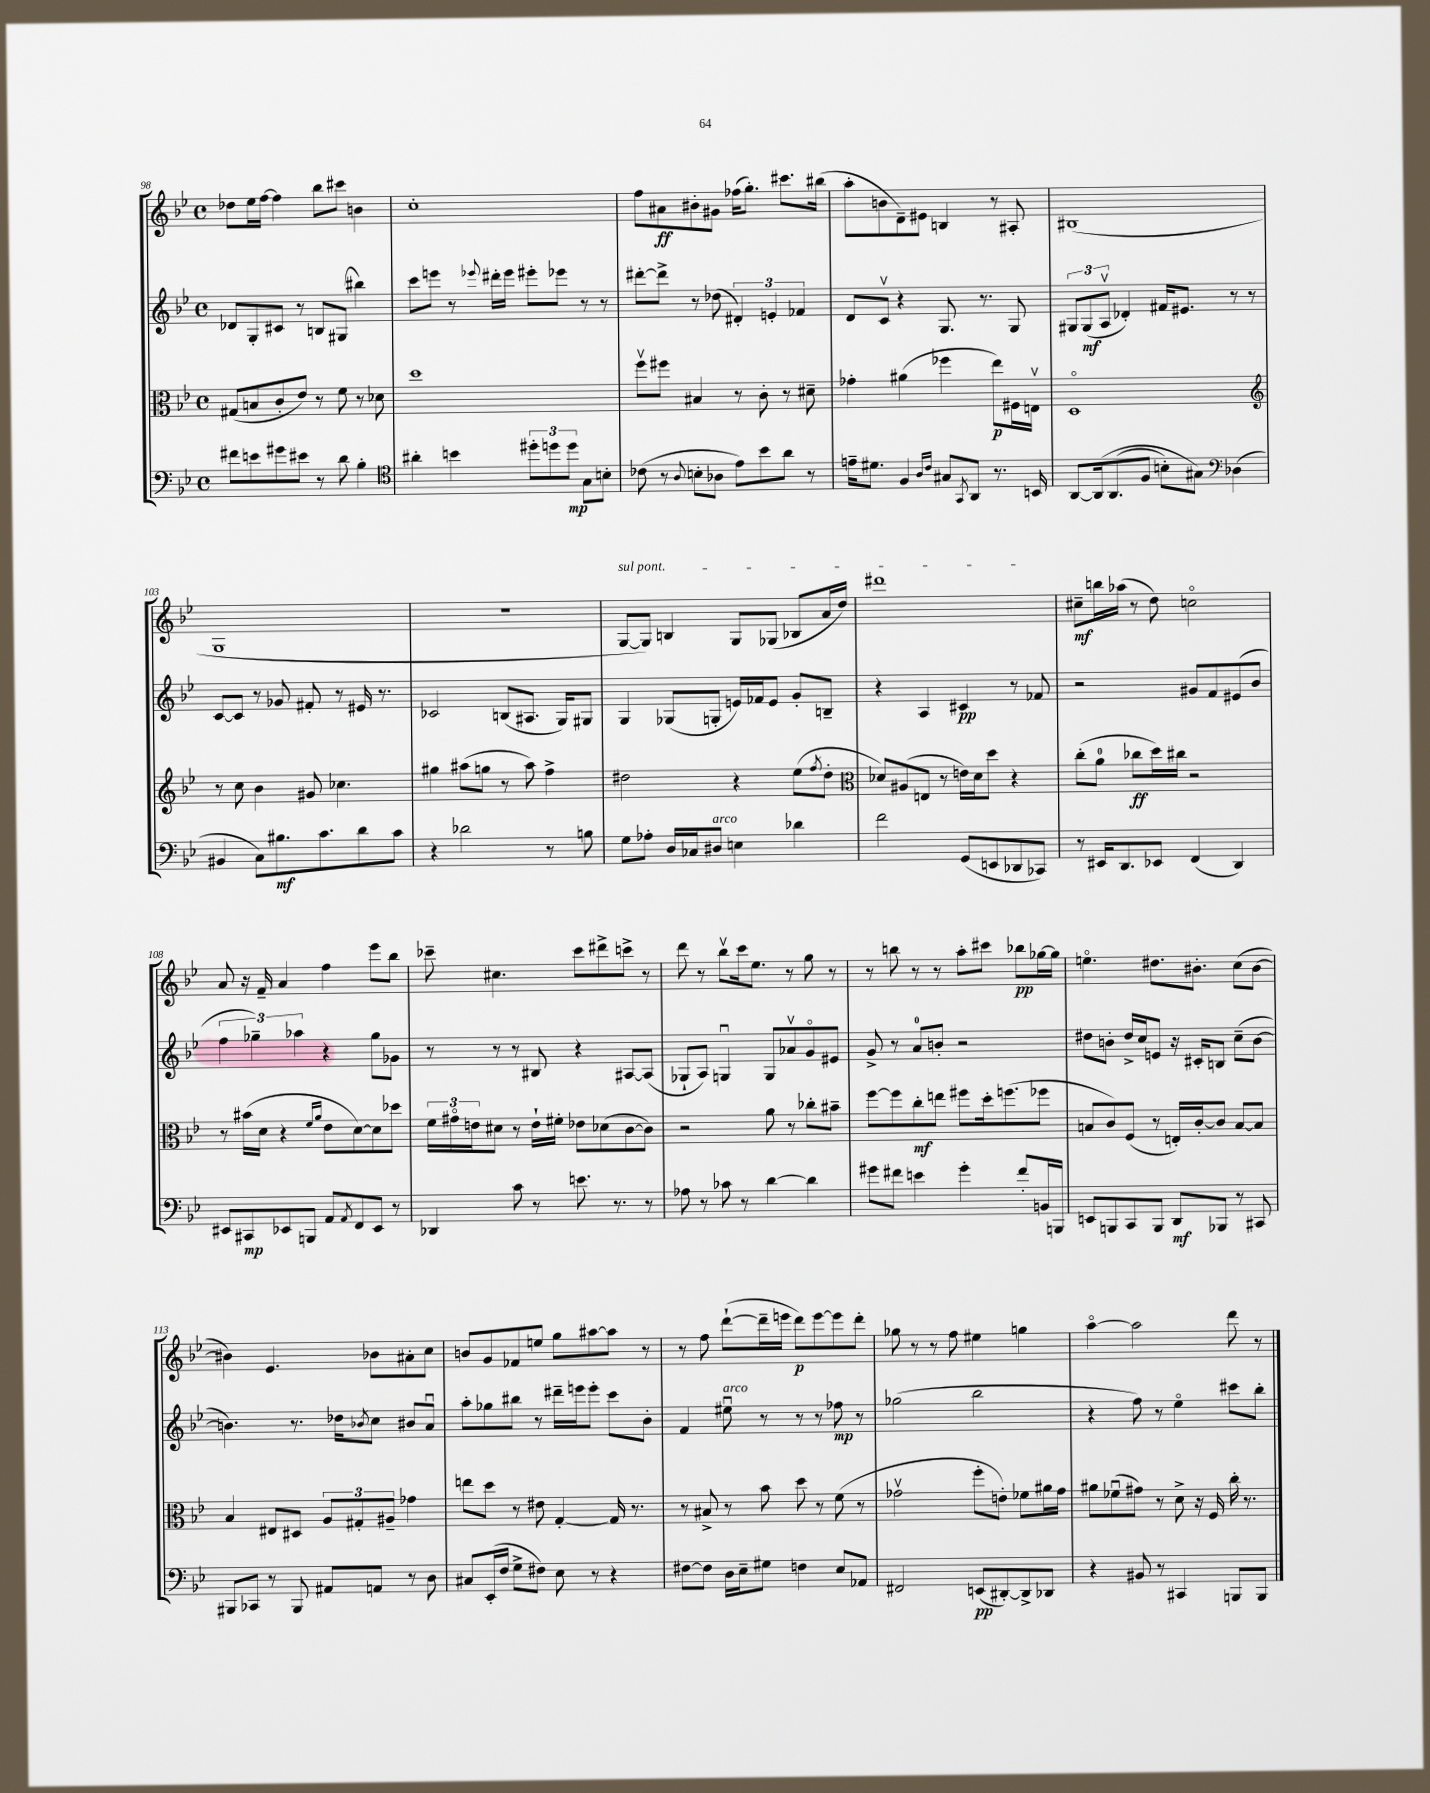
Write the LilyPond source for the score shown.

<<
\new StaffGroup <<
\new Staff = "s0" {
    \clef treble \key bes \major \defaultTimeSignature \time 4/4
    des''8 ees''16 f''16~ f''4 bes''8 cis'''8 b'4 |
    c''1-. |
    f''8 ais'8\ff bis'8-. gis'8 fes''16( g''8.-.) cis'''8. bis''16( |
    a''8-. b'8 d'8--) eis'8 b4 r8 ais8-. |
    bis1( |
    g1 |
    R1 |
    \once \override TextSpanner.bound-details.left.text = \markup { \italic "sul pont." } g8~\startTextSpan g8) b4 g8 ges8( bes8 a'16 d''16) |
    dis'''1\stopTextSpan |
    cis''8--\mf b''16 aes''16( r8 d''8) c''2\flageolet |
    a'8 r16 f'16-- a'4 f''4 ees'''8 bes''8 |
    ces'''8-- cis''4. ces'''8 dis'''8-> c'''8-> r8 |
    d'''8 r8 bes''8\upbow c'''16 ees''8. r8 g''8 r8 |
    r8 b''8 r8 r8 a''8-. cis'''8 bes''8\pp ges''16~ ges''16 |
    e''4.\flageolet dis''8. bis'8.-. c''8( bis'8~ |
    bis'4) ees'4. bes'8 ais'8-. c''8 |
    b'8 g'8 fes'8 e''8 g''8 ais''8~ ais''8 r8 |
    r8 f''8 d'''8~-!( d'''16-- e'''16 d'''8\p) e'''8~ e'''8 d'''8-. |
    ges''8 r8 r8 f''8 eis''4 g''4 |
    a''4~\flageolet a''2 d'''8 r8 \bar "|." |
}
\new Staff = "s1" {
    \clef treble \key bes \major \defaultTimeSignature \time 4/4
    des'8 g8-. cis'8 r8 b8 gis8( bis''4) |
    c'''8 e'''8 r8 \appoggiatura { ees'''8 } dis'''16-. ees'''16 eis'''8-. ees'''8 r8 r8 |
    dis'''8~-. dis'''8-> r8 des''8( \tuplet 3/2 { dis'4-.) e'4-. fes'4 } |
    d'8 c'8\upbow r4 g8. r8. g8 |
    \tuplet 3/2 { gis8 gis8\mf( a8\upbow } des'4-.) fis'16 eis'8. r8 r8 |
    c'8~ c'8 r8 ges'8 fis'8-. r8 eis'16 r8. |
    ces'2 b8( ais8. g16) gis8 |
    g4 ges8( g8-. e'16) fes'16 e'8 g'8-. b8-- |
    r4 a4 cis'4\pp r8 fes'8 |
    r2 gis'8 f'8 eis'8( bes'8 |
    \tuplet 3/2 { f''4 ges''4--) aes''4 } r4 ges''8 ges'8 |
    r8 r8 r8 bis8 r4 ais8~ ais8( |
    ges8-! a8) g4\downbow g8 aes'8\upbow g'8\flageolet eis'8 |
    g'8-> r8 a'8-0 b'8-. r2 |
    dis''8 b'8-. dis''16-> c''16 e'8 r16 cis'16-. b8 c''8--( b'8~ |
    b'4.) r8. des''16 \acciaccatura { bes'8 } c''8 bis'8 a'8\downbow |
    a''8-. ges''8 bis''8 r8 dis'''16-- e'''16 e'''8-. c'''8 bes'8-. |
    f'4 eis''8\downbow^\markup { \italic "arco" } r8 r8 r8 fes''8\mp r8 |
    ges''2( bes''2 |
    r4 f''8) r8 ees''4\flageolet cis'''8 bes''8-. \bar "|." |
}
\new Staff = "s2" {
    \clef alto \key bes \major \defaultTimeSignature \time 4/4
    gis8( b8 c'8-. ees'8) r8 f'8 r8 des'8 |
    d''1 |
    f''8\upbow fis''8 bis4 r8 c'8-. r8 dis'8-- |
    ges'4-. ais'4( fes''4 ees''8\p) fis16 e16\upbow |
    d1\flageolet |
    \clef treble r8 c''8 bes'4 gis'8 ces''4. |
    gis''4 ais''8( g''8 r8 ais''8) f''4-> |
    dis''2 r4 ees''8( \acciaccatura { f''8 } dis''8-. |
    \clef alto des'8) ais8( e8 r8 e'16) des'16 d''8 r4 |
    c''8-.( a'8-0 ces''8\ff d''16) cis''16 r2 |
    r8 bis'16( d'16 r4 \grace { f'16 a'16 } ees'8 d'8~) d'8 des''8 |
    \tuplet 3/2 { f'16 gis'16\flageolet e'16 } dis'8 r8 e'16-! fis'16-. ees'8 des'8( c'8~ c'8) |
    r2 a'8 r8 ces''8-. bis'8-- |
    f''8~ f''8 c''8-.\mf e''8 fis''8 d''16-. f''8.( fes''8 |
    b8 c'8) f8( r8 e16-.) c'16~-. c'8 b8~ b8 |
    bes4 eis8 dis8 \tuplet 3/2 { a8 gis8-. ais8-- } ges'4 |
    e''8 d''8 r8 eis'8 g4~-. g16 r8. |
    r8 bis8-> r8 bes'8 d''8 r8 f'8( r8 |
    ges'2\upbow f''8-. e'8-.) fes'8 ais'16 ges'16 |
    ais'8 fes'8\downbow( gis'8) r8 d'8-> r16 f16 c''16-. r8. \bar "|." |
}
\new Staff = "s3" {
    \clef bass \key bes \major \defaultTimeSignature \time 4/4
    fis'8 e'8 gis'8 eis'8 r8 d'8 bes4-. |
    \clef tenor ais'4-. b'4 \tuplet 3/2 { dis''8-. d''8 d''8\mp } g8 b8-. |
    ces'8( r8 \appoggiatura { a8 } b8-. aes8 ees'8) bes'8 a'8 r8 |
    e'16-- dis'8. f4 \grace { a16 c'16 } gis8 \acciaccatura { g,8 } a,8 r8. b,16 |
    a,8~ a,16\( a,8.( f8 b8-.) gis8\) \clef bass des4( |
    bis,4 c8) bis8.\mf c'8. d'8 c'8 |
    r4 des'2 r8 b8 |
    g8 aes8-. d16 ces16 dis8^\markup { \italic "arco" } e4 des'4 |
    f'2 g,8( e,8 des,8 ces,8) |
    r8 eis,16 d,8. ees,8 f,4( d,4) |
    eis,8 cis,8\mp ees,8 b,,8 a,8 \acciaccatura { a,8 } f,8 ees,8 r8 |
    des,4 c'8 r8 e'8. r8. r8 |
    aes8 r8 ces'8 r8 d'4~ d'4 |
    gis'8 fis'8 e'4 gis'4-. fis'8-. b,16 b,,16 |
    e,8 b,,8 c,8 b,,8 d,8\mf bes,,8 r8 cis,8 |
    bis,,8 ces,8 r8 bis,,8 ais,8 a,8 r8 d8 |
    cis8 ees,16-.( f16 g8-> fis8) ees8 r8 r4 |
    fis8~ fis8 d16 ees16-- gis8 f4 ees8 aes,8 |
    fis,2 e,8\pp( dis,8~-.) dis,8-> des,8 |
    r4 bis,8 r8 cis,4 b,,8 b,,8 \bar "|." |
}
>>
>>
\layout { \context { \Score currentBarNumber = #98 } }
